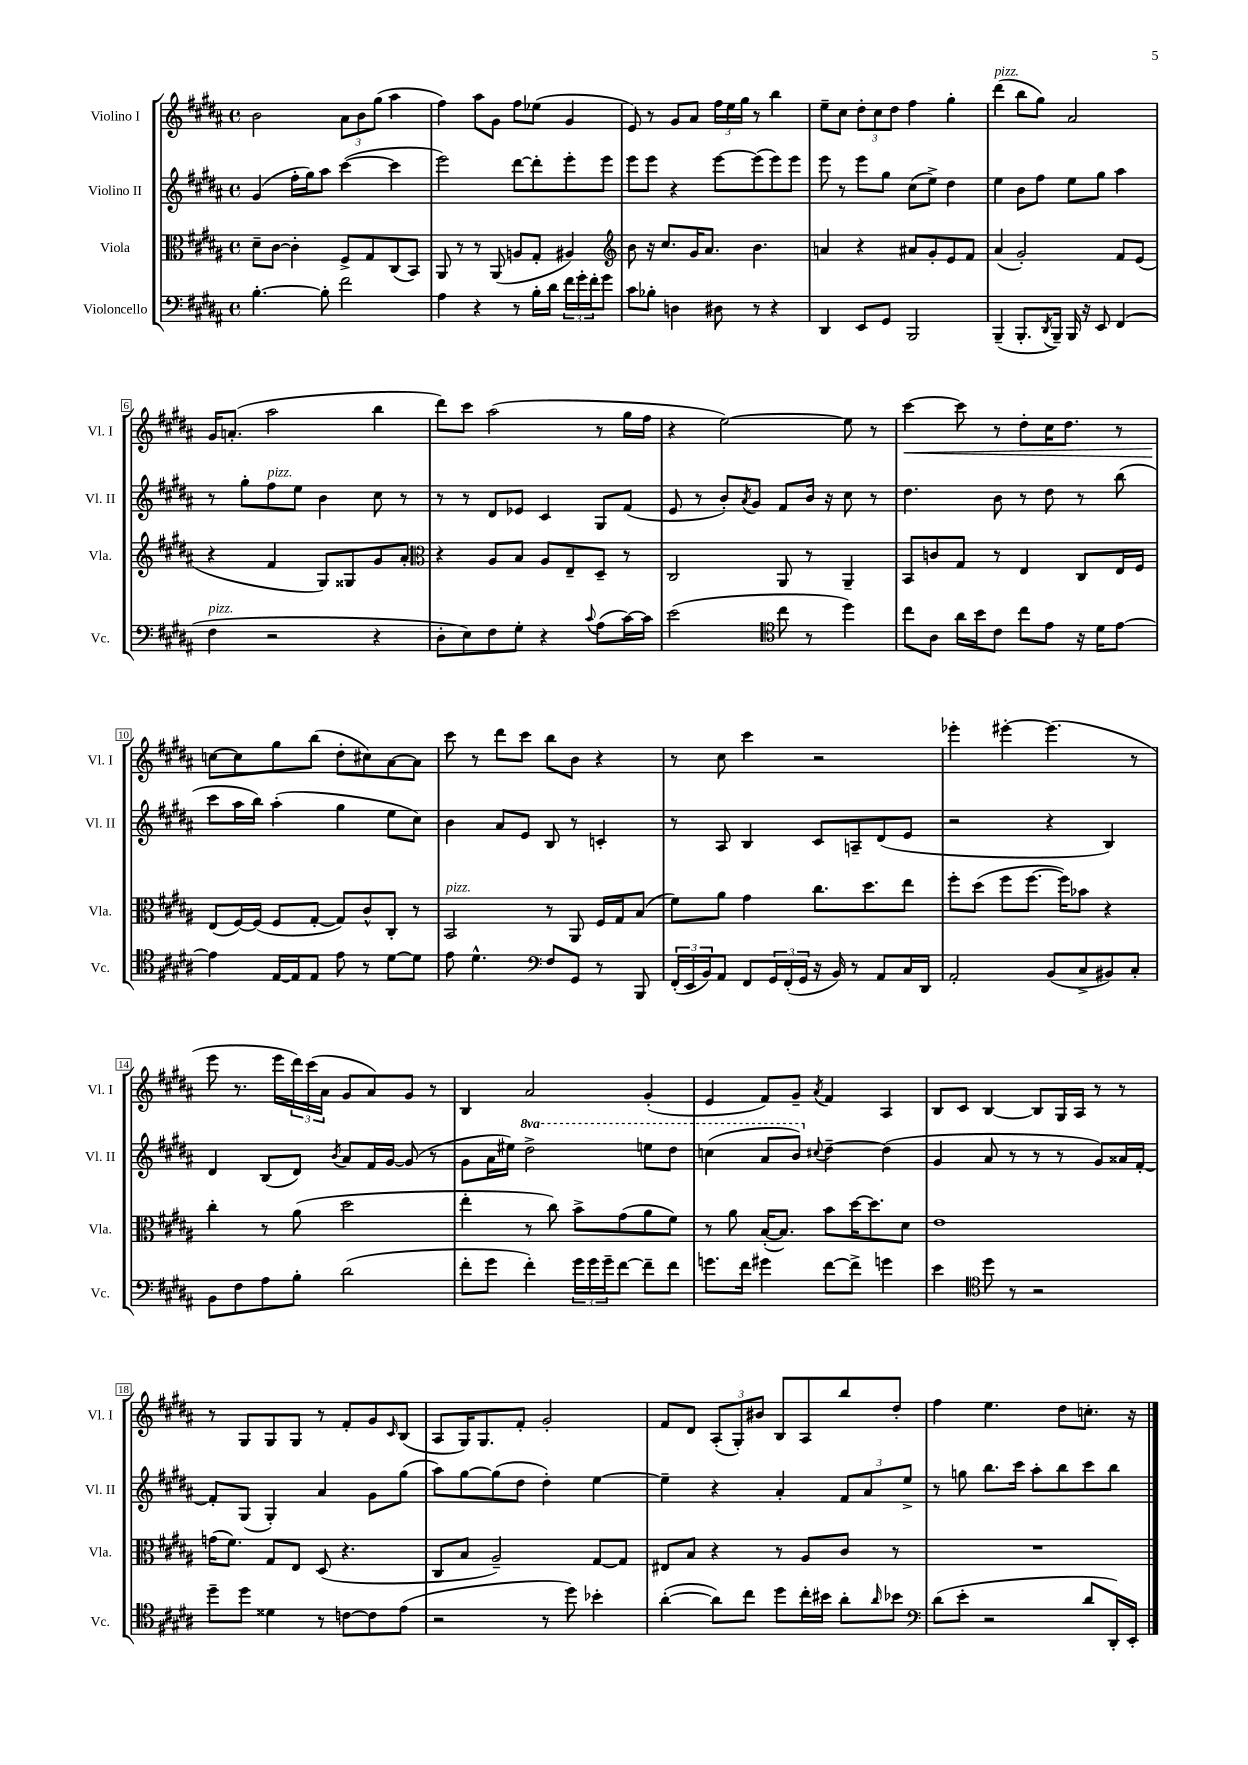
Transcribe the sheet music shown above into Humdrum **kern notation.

**kern	**kern	**kern	**kern	**dynam
*part4	*part3	*part2	*part1	*part1
*staff4	*staff3	*staff2	*staff1	*staff1
*I"Violoncello	*I"Viola	*I"Violino II	*I"Violino I	*
*I'Vc.	*I'Vla.	*I'Vl. II	*I'Vl. I	*
*clefF4	*clefC3	*clefG2	*clefG2	*
*k[f#c#g#d#a#]	*k[f#c#g#d#a#]	*k[f#c#g#d#a#]	*k[f#c#g#d#a#]	*
*M4/4	*M4/4	*M4/4	*M4/4	*
*met(c)	*met(c)	*met(c)	*met(c)	*
=1	=1	=1	=1	=1
[4.B'\	8d#~\L	(4g#/	2b\	.
.	[8c#\J	.	.	.
.	4c#'\]	16ff#'\LL	.	.
.	.	16gg#\J)	.	.
8B'\]	.	8aa#\J	.	.
2f#\	8F#^/L	([4ccc#\	12a#\L	.
.	.	.	12b\	.
.	8G#/	.	.	.
.	.	.	(12gg#\J	.
.	(8C#/	4ccc#\]	4aa#\	.
.	8BB/J)	.	.	.
=2	=2	=2	=2	=2
4A#\	8AA#/	2eee\)	4ff#\)	.
.	8r	.	.	.
4r	8r	.	8aa#\L	.
.	(8AA#/	.	8g#\J	.
8r	8An/L	[8ddd#\L	8ff#\L	.
16B'\LL	8G#'/J	8ddd#'\]	(8ee-X\J	.
16d#\JJ	.	.	.	.
24f#\LL	4A#X/)	8eee'\	4g#/	.
24g#'\	.	.	.	.
24f#'\J	.	.	.	.
8g#\J	.	8eee\J	.	.
=3	=3	=3	=3	=3
*	*clefG2	*	*	*
8c#\L	8b\	8eee\L	8e/)	.
8B-X'\J	16r	8eee\J	8r	.
.	8.cc#/L	.	.	.
4Dn\	.	4r	8g#/L	.
.	16g#/K	.	8a#/J	.
.	8.a#/J	.	.	.
8D#X\	.	[8eee\L	24ff#\LL	.
.	.	.	24ee\	.
.	.	.	24gg#\JJ	.
8r	4.b\	(8eee\]	8r	.
4r	.	8eee\)	4bb\	.
.	.	8eee\J	.	.
=4	=4	=4	=4	=4
4DD#/	4an/	8eee\	8ee~\L	.
.	.	8r	8cc#\J	.
8EE/L	4r	8eee\L	12dd#'\L	.
.	.	.	12cc#\	.
8GG#/J	.	8gg#\J	.	.
.	.	.	12dd#\J	.
2BBB/	8a#X/L	(8cc#\L	4ff#\	.
.	8g#'/	8ee^\J)	.	.
.	8e/	4dd#\	4gg#'\	.
.	8f#/J	.	.	.
=5	=5	=5	=5	=5
!	!	!	!LO:TX:a:i:t=pizz.	!
(4BBB~/	(4a#/	4ee\	(4ddd#\	.
8.BBB'/L	2g#'/)	8b\L	8bb\L	.
.	.	8ff#\J	8gg#\J)	.
8qDD#/	.	.	.	.
16BBB~/Jk)	.	.	.	.
16BBB/	.	8ee\L	2a#/	.
16r	.	.	.	.
8EE/	.	8gg#\J	.	.
(4FF#/	8f#/L	4aa#\	.	.
.	(8e/J	.	.	.
!!LO:LB:g=z
=6	=6	=6	=6	=6
!LO:TX:a:i:t=pizz.	!	!	!	!
4F#\	4r	8r	16g#/KL	.
.	.	.	(8.an'/J	.
.	.	8gg#'\L	.	.
!	!	!LO:TX:a:i:t=pizz.	!	!
2r	4f#/	8ff#\	2aa#\	.
.	.	8ee\J	.	.
.	8G#/L)	4b\	.	.
.	8G##X/	.	.	.
4r	8g#/	8cc#\	4bb\	.
.	8a#'/J	8r	.	.
=7	=7	=7	=7	=7
*	*clefC3	*	*	*
8D#'\L	4r	8r	8ddd#\L)	.
8E\)	.	8r	8ccc#\J	.
8F#\	8A#/L	8d#/L	(2aa#\	.
8G#'\J	8B/J	8e-X/J	.	.
4r	8A#/L	4c#/	.	.
.	8E~/	.	.	.
8qqc#/	.	.	.	.
(8A#\L	8D#~/J	8G#/L	8r	.
[16c#\L)	8r	(8f#/J	16gg#\LL	.
16c#\JJ]	.	.	16ff#\JJ	.
=8	=8	=8	=8	=8
(2e\	2C#/	8e/	4r	.
.	.	8r	.	.
.	.	8b'/L)	[2ee\)	.
.	.	8qa#/	.	.
.	.	8g#/J	.	.
*clefC4	*	*	*	*
8cc#\	8AA#/	8f#/L	.	.
8r	8r	16b/Jk	.	.
.	.	16r	.	.
4dd#\)	4AA#~/	8cc#\	8ee\]	.
.	.	8r	8r	.
=9	=9	=9	=9	=9
!	!	!	!	!LO:HP:b
8cc#\L	8BB/L	4.dd#\	[4ccc#\	<
8A#\J	8cn/	.	.	.
16a#\LL	8G#/J	.	8ccc#\]	.
16b\J	.	.	.	.
8c#\J	8r	8b\	8r	.
8cc#\L	4E/	8r	8dd#'\L	.
8e\J	.	8dd#\	16cc#\K	.
.	.	.	8.dd#\J	.
16r	8C#/L	8r	.	.
16d#\KL	.	.	.	.
[8e\J	16E/L	(8bb\	8r	.
.	16F#/JJ	.	.	.
!!LO:LB:g=z
=10	=10	=10	=10	=10
4e\]	(8E/L	8ccc#\L	[8ccn\L	.
.	[16F#/L)	16aa#\L	8cc\]	[
.	(16F#/JJ]	16bb\JJ)	.	.
[16E/LL	8F#/L	(4aa#'\	8gg#\	.
16E/J]	.	.	.	.
8E/J	[8G#'/J	.	(8bb\J	.
8e\	8G#/L])	4gg#\	8dd#'\L	.
8r	8c#^^/	.	8cc#X\)	.
[8d#\L	8C#'/J	8ee\L	[8a#\	.
8d#\J]	8r	8cc#\J)	8a#\J]	.
=11	=11	=11	=11	=11
!	!LO:TX:a:i:t=pizz.	!	!	!
8e\	2BB/	4b\	8ccc#\	.
4.d#^^\	.	.	8r	.
.	.	8a#/L	8ddd#\L	.
.	.	8e/J	8ccc#\J	.
*clefF4	*	*	*	*
8F#/L	8r	8B/	8bb\L	.
8GG#/J	8AA#/	8r	8b\J	.
8r	16F#/LL	4cn'/	4r	.
.	16G#/J	.	.	.
8BBB/	(8B/J	.	.	.
=12	=12	=12	=12	=12
(24FF#'/LL	8f#\L)	8r	8r	.
24EE/	.	.	.	.
24BB/J)	.	.	.	.
8AA#/J	8a#\J	8A#/	8cc#\	.
8FF#/L	4g#\	4B/	4ccc#\	.
24GG#/L	.	.	.	.
(24FF#'/	.	.	.	.
24GG#/JJ	.	.	.	.
16r	8.cc#\L	8c#/L	2r	.
16BB/)	.	.	.	.
8r	.	8An~/	.	.
.	8.dd#\	.	.	.
8AA#/L	.	(8d#/	.	.
16C#/L	8ee\J	8e/J	.	.
16DD#/JJ	.	.	.	.
=13	=13	=13	=13	=13
2AA#'/	8ff#'\L	2r	4eee-X'\	.
.	(8dd#\J	.	.	.
.	8ff#\L	.	[4eee#X'\	.
.	[8.ff#\J	.	.	.
(8BB/L	.	4r	(4.eee#\]	.
.	16ff#\KL])	.	.	.
8C#^/	8b-X\J	.	.	.
8BB#X/)	4r	4B/)	.	.
8C#'/J	.	.	8r	.
!!LO:LB:g=z
=14	=14	=14	=14	=14
8BB\L	4cc#'\	4d#/	8eee\	.
8F#\	.	.	8.r	.
8A#\	8r	(8B/L	.	.
.	.	.	16eee\LL	.
8B'\J	(8a#\	8d#/J)	24ddd#\)	.
.	.	.	(24ccc#\	.
.	.	.	24a#\JJ	.
.	.	8qb/	.	.
(2d#\	2dd#\	8a#/L	8g#/L	.
.	.	16f#/L	8a#/)	.
.	.	[16g#/JJ	.	.
.	.	(8g#/]	8g#/J	.
.	.	8r	8r	.
=15	=15	=15	=15	=15
8f#'\L	4ee'\	8g#\L	4B/	.
8g#\J	.	16a#\L	.	.
.	.	16ee#X\JJ)	.	.
*	*	*8va	*	*
4f#'\)	8r	2ddd#^\	2a#/	.
.	8cc#\)	.	.	.
24g#\LL	8b^\L	.	.	.
24g#\	.	.	.	.
24g#~\J	.	.	.	.
[8f#\J	(8g#\	.	.	.
8f#~\L]	8a#\	8eeen\L	(4g#'/	.
8f#\J	8f#\J)	8ddd#\J	.	.
=16	=16	=16	=16	=16
8.gn\L	8r	(4cccn\	4e/	.
.	8a#\	.	.	.
16f#\Jk	.	.	.	.
4g#X\	([16B'/KL	8aa#/L	8f#/L)	.
.	8.B/J])	.	.	.
.	.	8bb/J)	8g#~/J	.
*	*	*X8va	*	*
.	.	8qqcc#X/	8qa#/	.
[8f#\L	8b\L	[4dd#~\	4f#/	.
8f#^\J]	[16dd#\K	.	.	.
.	8.dd#\]	.	.	.
4gn\	.	(4dd#\]	4A#/	.
.	8d#\J	.	.	.
=17	=17	=17	=17	=17
4e\	1e	4g#/	8B/L	.
.	.	.	8c#/J	.
*clefC4	*	*	*	*
8dd#\	.	8a#/	[4B/	.
8r	.	8r	.	.
2r	.	8r	8B/L]	.
.	.	8r	16G#/L	.
.	.	.	16A#/JJ	.
.	.	8g#/L)	8r	.
.	.	16a##X/L	8r	.
.	.	[16f#'/JJ	.	.
!!LO:LB:g=z
=18	=18	=18	=18	=18
8dd#~\L	(16gn\KL	8f#'/L]	8r	.
.	8.f#\J)	.	.	.
8dd#\J	.	(8G#/J	8G#/L	.
4d##X\	8G#/L	4G#'/)	8G#/	.
.	8E/J	.	8G#/J	.
8r	(8D#/	4a#/	8r	.
[8cn\L	4.r	.	8f#'/L	.
8c\]	.	8g#\L	8g#/	.
.	.	.	16qqc#/	.
(8e\J	.	(8gg#\J	(8B/J	.
=19	=19	=19	=19	=19
2r	8C#/L	8aa#\L)	8A#/L	.
.	8B/J	[8gg#\	16G#/K)	.
.	.	.	8.G#/	.
.	2A#~/)	(8gg#\]	.	.
.	.	8dd#\J	8f#'/J	.
8r	.	4dd#'\)	2g#'/	.
8dd#\)	.	.	.	.
4b-X'\	[8G#/L	[4ee\	.	.
.	8G#/J]	.	.	.
=20	=20	=20	=20	=20
([4a#'\	8E#X/L	4ee~\]	8f#/L	.
.	8B/J	.	8d#/J	.
8a#\L])	4r	4r	(12A#'/L	.
.	.	.	12G#'/)	.
8cc#\J	.	.	.	.
.	.	.	12b#X/J	.
8dd#\L	8r	4a#'/	8B/L	.
16cc#'\L	8A#/L	.	8A#/	.
16b#X\JJ	.	.	.	.
8a#'\L	8c#/J	12f#/L	8bb/	.
.	.	12a#/	.	.
16qqa#/	.	.	.	.
8b-X\J	8r	.	8dd#'/J	.
.	.	12ee^/J	.	.
=21	=21	=21	=21	=21
*clefF4	*	*	*	*
(8d#\L	1r	8r	4ff#\	.
8e'\J	.	8ggn\	.	.
2r	.	8.bb\L	4.ee\	.
.	.	16ccc#\Jk	.	.
.	.	8aa#'\L	.	.
.	.	8bb\	8dd#\L	.
8d#/L	.	8ccc#\	8.ccn'\J	.
16DD#'/L)	.	8bb\J	.	.
16EE'/JJ	.	.	16r	.
==	==	==	==	==
*-	*-	*-	*-	*-
